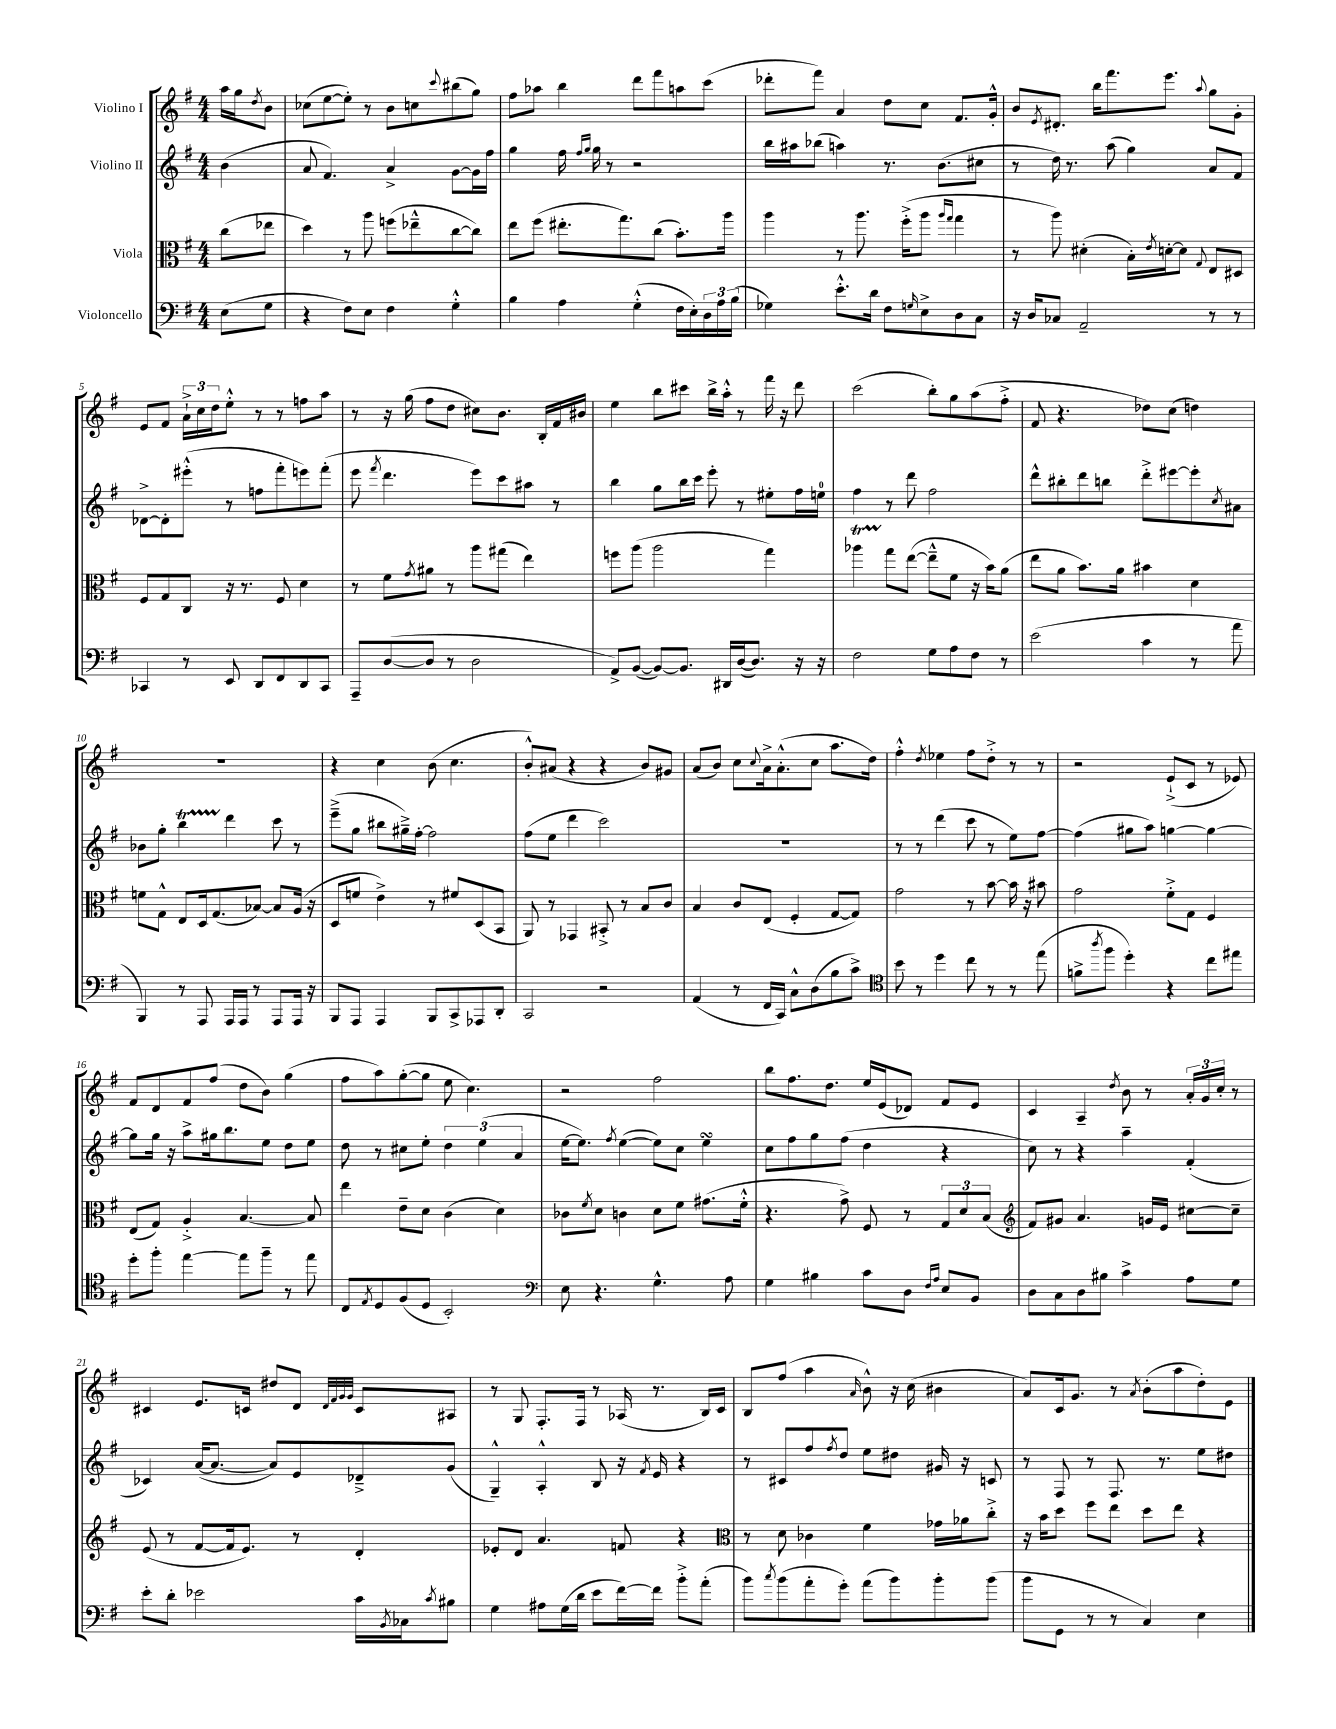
<<
\new StaffGroup <<
\new Staff = "s0" \with { instrumentName = "Violino I" } {
    \clef treble \key g \major \numericTimeSignature \time 4/4 \partial 4
    a''16 g''16 \acciaccatura { d''8 } b'8 |
    ces''8( e''8~ e''8-.) r8 b'8 c''8 \appoggiatura { c'''8 } bis''8( g''8) |
    fis''8 aes''8 b''4 d'''8 fis'''8 a''8 c'''8( |
    des'''8-. fis'''8) a'4 d''8 c''8 fis'8. g'16-.-^ |
    b'8 \acciaccatura { e'8 } dis'8.-. b''16 fis'''8. e'''8. \appoggiatura { a''8 } g''8 g'8-. |
    e'8 fis'8 \tuplet 3/2 { a'16-!-> c''16 d''16 } e''8-.-^ r8 r8 f''8 a''8 |
    r8 r16 g''16( fis''8 d''8 cis''8) b'8. b16-. fis'16 bis'16 |
    e''4 b''8 cis'''8 b''16-> a''16-.-^ r8 fis'''16 r16 d'''8 |
    c'''2( b''8-.) g''8 a''8( fis''8-.-> |
    fis'8 r4. des''8) c''8( d''4) |
    R1 |
    r4 c''4 b'8( c''4. |
    b'8-.-^) ais'8( r4 r4 b'8) gis'8 |
    a'8( b'8) c''8 \appoggiatura { c''8 } a'16-> a'8.-.-^( c''8 a''8. d''16) |
    fis''4-.-^ \acciaccatura { d''8 } ees''4 fis''8 d''8-.-> r8 r8 |
    r2 e'8-!->( c'8 r8 ees'8) |
    fis'8 d'8 fis'8 fis''8( d''8 b'8) g''4( |
    fis''8 a''8) g''8~-.( g''8 e''8 c''4.) |
    r2 fis''2 |
    b''8 fis''8. d''8. e''16 e'16( des'8) fis'8 e'8 |
    c'4 a4-- \acciaccatura { d''8 } b'8 r8 \tuplet 3/2 { a'16-. g'16 c''16-. } r8 |
    cis'4 e'8. c'16 dis''8 d'8 \grace { d'32 fis'32 g'32 g'32 } c'8 ais8 |
    r8 g8 fis8.-. fis16 r8 aes16( r8. b16) c'16 |
    b8 fis''8( a''4 \grace { a'16 } b'8-^) r16 c''16( bis'4 |
    a'8) c'16 g'8. r8 \acciaccatura { a'8 } b'8-.( a''8 d''8-.) e'8 \bar "|." |
}
\new Staff = "s1" \with { instrumentName = "Violino II" } {
    \clef treble \key g \major \numericTimeSignature \time 4/4 \partial 4
    b'4( |
    a'8 fis'4.) a'4-> g'8~ g'16 fis''16 |
    g''4 fis''16 \grace { fis''16 g''16 } g''16 r8 r2 |
    b''16 ais''16 bes''8( a''4) r8. b'8.( cis''8 |
    r8 d''16) r8. a''8( g''4) a'8 fis'8 |
    des'8~-> des'8-. eis'''8-.-^( r8 f''8 fis'''8-. e'''8) fis'''8-.( |
    e'''8 \acciaccatura { fis'''8 } d'''4. e'''8) c'''8 ais''8 r8 |
    b''4 g''8 b''16 c'''16 e'''8-. r8 eis''8-. fis''16 e''16-0 |
    fis''4 r8 d'''8 fis''2 |
    d'''8-^ bis''8-. d'''8 b''8 d'''8-.-> eis'''8~ eis'''8-. \acciaccatura { c''8 } ais'8 |
    bes'8 g''8-. b''4\startTrillSpan d'''4\stopTrillSpan c'''8 r8 |
    e'''8--->( g''8 bis''8 gis''16--->) fis''16~-. fis''2 |
    fis''8( e''8 d'''4 c'''2) |
    R1 |
    r8 r8 d'''4( c'''8 r8 e''8) fis''8~ |
    fis''4( gis''8 a''8) g''4~ g''4~ |
    g''8 g''16 r16 a''8-> gis''16 b''8. e''8 d''8 e''8 |
    d''8 r8 cis''8 e''8-. \tuplet 3/2 { d''4 e''4( a'4 } |
    e''16~ e''8.) \acciaccatura { fis''8 } e''4~( e''8) c''8 e''4\turn |
    c''8 fis''8 g''8 fis''8( d''4 r4 |
    c''8) r8 r4 a''4-- fis'4-.( |
    ces'4) a'16~( a'8.~ a'8) e'8 des'8---> g'8( |
    g4---^) a4-.-^ b8 r16 \acciaccatura { fis'8 } e'16 r4 |
    r8 cis'8 fis''8 \acciaccatura { fis''8 } d''8 e''8 dis''8 gis'16 r16 c'8 |
    r8 fis8 r8 fis8. r8. e''8 dis''8 \bar "|." |
}
\new Staff = "s2" \with { instrumentName = "Viola" } {
    \clef alto \key g \major \numericTimeSignature \time 4/4 \partial 4
    c''8( ees''8 |
    d''4) r8 a''8 f''8( ees''8---^ c''8~ c''8) |
    e''8 fis''8( eis''8.-. g''8.) c''8( b'8.-.) a''16 |
    a''4 r8 a''8. fis''16-.->( a''8 \grace { a''16 g''16 } g''4 |
    r8 a''8) dis'4-.( b16-.) \acciaccatura { e'8 } d'16~-. d'8 \appoggiatura { g8 } e8 dis8 |
    fis8 g8 c8 r16 r8. fis8 d'4 |
    r8 fis'8 \acciaccatura { g'8 } ais'8 r8 a''8 gis''8( e''4) |
    f''8 a''8( a''2 g''4) |
    aes''4\startTrillSpan g''8\stopTrillSpan e''8~( e''8---^ fis'8 r16 b'16) a'8( |
    e''8 a'8 b'8.) a'16 bis'4 d'4 |
    f'8 g8-^ e8 d16 g8.( bes8~) bes8 a16( r16 |
    d8 f'8 e'4->) r8 fis'8 d8( b,8 |
    a,8) r8 ges,4 bis,8-.-> r8 b8 c'8 |
    b4 c'8 e8( fis4-. g8~ g8) |
    g'2 r8 b'8~ b'16 r16 bis'8 |
    g'2 fis'8-.-> g8 fis4 |
    e8( g8) a4-.-> b4.~ b8 |
    e''4 e'8-- d'8 c'4( d'4) |
    ces'8 \acciaccatura { fis'8 } d'8 c'4 d'8 fis'8 gis'8.( fis'16-.-^ |
    r4. g'8->) fis8 r8 \tuplet 3/2 { g8 d'8 b8( } |
    \clef treble fis'8) gis'8 a'4. g'16 e'16 cis''8~ cis''8-- |
    e'8( r8 fis'8~ fis'16 e'8.) r8 d'4-. |
    ees'8-. d'8 a'4. f'8 r4 |
    \clef alto r8 d'8 ces'4 fis'4 ges'16 aes'16 c''8-.-> |
    r16 b'16 d''8 fis''8 e''8 d''8 e''8 r4 \bar "|." |
}
\new Staff = "s3" \with { instrumentName = "Violoncello" } {
    \clef bass \key g \major \numericTimeSignature \time 4/4 \partial 4
    e8( g8 |
    r4 fis8) e8 fis4 g4-.-^ |
    b4 a4 g4-.-^( fis16 e16-.) \tuplet 3/2 { d16 a16 b16( } |
    ges4) e'8.-.-^ d'16 fis8 \grace { g16 } e8-> d8 c8 |
    r16 d16 ces8 a,2-- r8 r8 |
    ces,4 r8 e,8 d,8 fis,8 d,8 ces,8 |
    a,,8-- d8~( d8 r8 d2 |
    a,8->) b,8~( b,8~) b,8. dis,16 d16~( d8.) r16 r16 |
    fis2 g8 a8 fis8 r8 |
    e'2( c'4 r8 a'8 |
    b,,4) r8 a,,8 a,,16 a,,16 r8 a,,8 a,,16 r16 |
    b,,8 a,,8 a,,4 b,,8 c,8-> aes,,8 d,8-. |
    c,2 r2 |
    a,4( r8 fis,16 c,16) c8-^ d8( b8 c'8->) |
    \clef tenor b'8 r8 d''4 c''8 r8 r8 e''8( |
    f'8-> \acciaccatura { a''8 } fis''8 d''4-.) r4 c''8 eis''8 |
    d''8-. fis''8-. e''4~ e''8 fis''8-- r8 e''8 |
    c8 \acciaccatura { e8 } d8 fis8( d8 b,2-.) |
    \clef bass e8 r4. g4.-^ a8 |
    g4 bis4 c'8 d8 \grace { fis16 a16 } e8 b,8 |
    d8 c8 d8 bis8 c'4-> a8 g8 |
    e'8-. d'8-. ees'2 c'16 \acciaccatura { b,8 } ces16 \acciaccatura { c'8 } bis8 |
    g4 ais8 g16( d'16 e'8 fis'16~) fis'16 b'8-.-> a'8-.( |
    b'8) \acciaccatura { c''8 } b'8( a'8-. g'8-.) a'8( b'8) b'8-. b'8( |
    b'8 g,8 r8 r8 c4) e4 \bar "|." |
}
>>
>>
